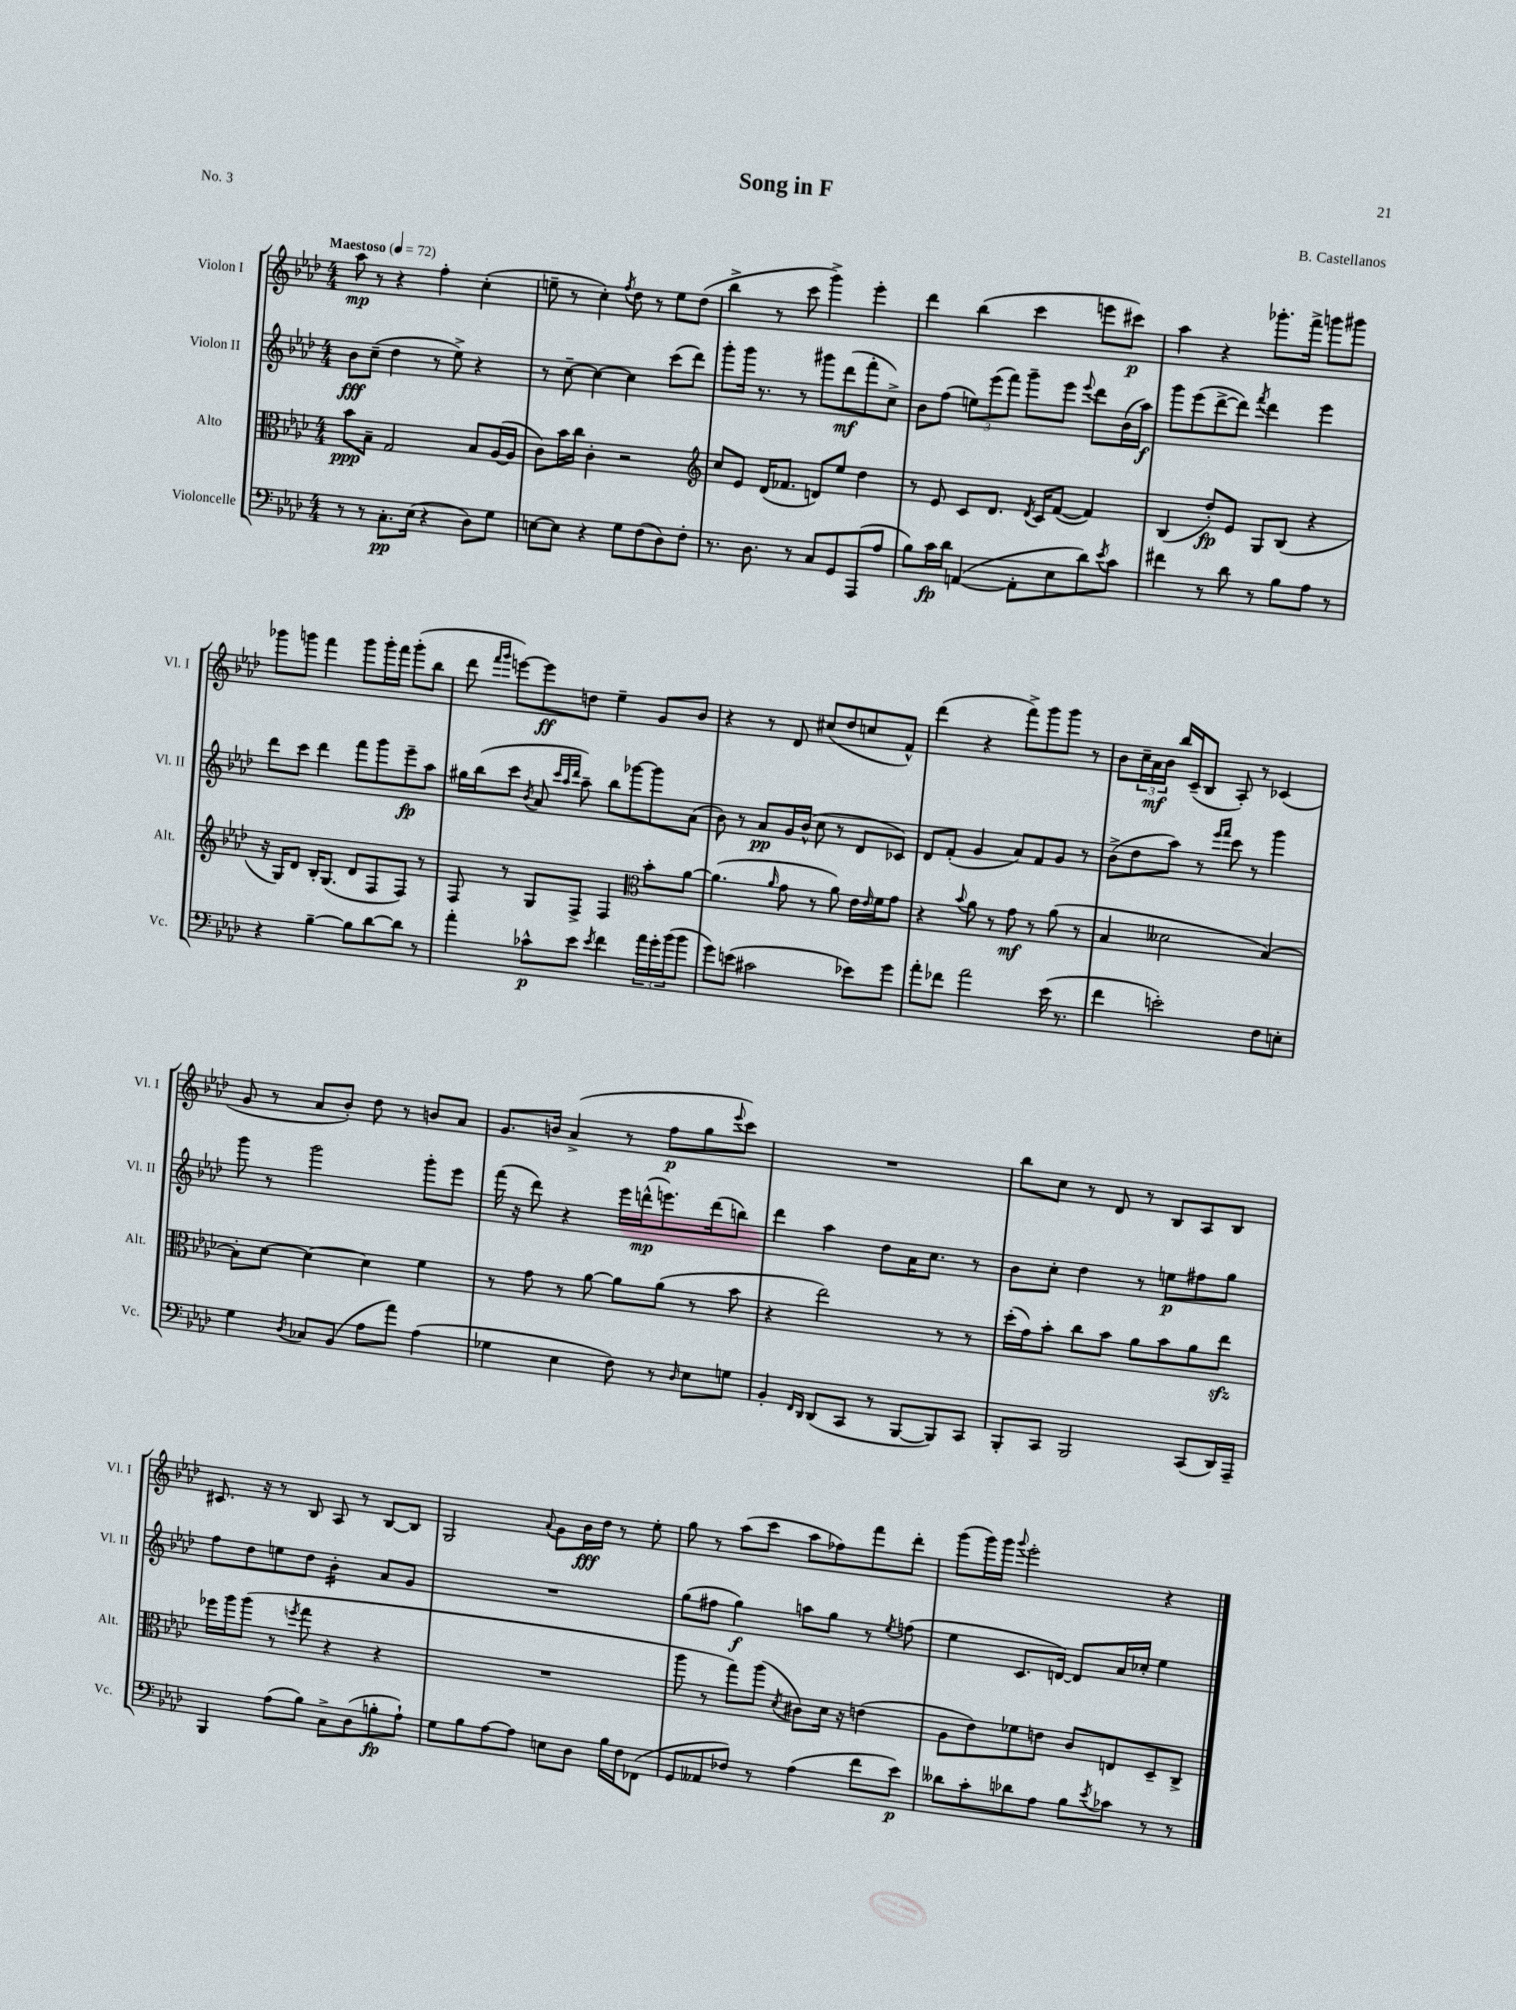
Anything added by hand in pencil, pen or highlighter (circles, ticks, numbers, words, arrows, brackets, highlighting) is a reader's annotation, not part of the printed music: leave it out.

**kern	**kern	**kern	**kern
*staff4	*staff3	*staff2	*staff1
*clefF4	*clefC3	*clefG2	*clefG2
*k[b-e-a-d-]	*k[b-e-a-d-]	*k[b-e-a-d-]	*k[b-e-a-d-]
*M4/4	*M4/4	*M4/4	*M4/4
*MM72	*MM72	*MM72	*MM72
8r	8b-	8b-	8aa-
8r	8B-~	(8cc~	8r
8.C'	2G	4dd-	4r
(16E-	.	.	.
4r	.	8r	4ff'
.	.	8ee-^)	.
8D-)	8B-	4r	(4cc'
8G	([16A-	.	.
.	16A-]	.	.
=	=	=	=
[8E	8c)	8r	8ee~
8E]	16b-	[8cc~	8r
.	16cc	.	.
4r	4c'	4cc_	4cc')
.	.	.	8qff
8G	2r	4cc]	8dd-
(8F	.	.	8r
8D-)	.	(8ccc	8ee
8F'	.	8ddd-)	(8dd-
=	=	=	=
*	*clefG2	*	*
8.r	8cc	8ggg'	4bb-^
.	8e-	16ggg	.
8.D-	.	8.r	.
.	(16d-	.	8r
.	8.f-	.	.
8r	.	8r	8ccc
8C	8d)	8ggg#	4ggg^)
8GG	8ee-	(8ddd-	.
(8AAA-	4dd-	8fff'	4eee-'
8A-	.	8cc^)	.
=	=	=	=
8B-)	8r	8b-	4ddd-
16c	8e-	(8ff	.
16d-	.	.	.
([4AA	8c	12ee)	(4bb-
.	.	(12eee-	.
.	8.d-	.	.
.	.	12fff)	.
8AA']	.	8ggg~	4ccc
.	8qd-	.	.
.	16c	.	.
8E-	([8f	8eee-	.
.	.	8qqeee-	.
8d-)	4f])	8ddd-	8eee
8qe-	.	.	.
8c	.	(16b-	8ccc#)
.	.	16aa-)	.
=	=	=	=
4f#	(4B-	8ggg	4aa-
.	.	(8eee-	.
8r	8dd-')	[8ddd-^	4r
8d-	8e-	8ddd-])	.
.	.	8qfff	.
8r	8G	4ddd-	8.ggg-'
8B-	(8B-	.	.
.	.	.	16fff^
8A-	4r	4eee-	8ggg
8r	.	.	8ggg#
=	=	=	=
4r	16r	8ddd-	8ggg-
.	16G)	.	.
.	8d-	8ccc	8ggg
[4B-~	16B-'	4ddd-	4fff
.	(8.G	.	.
8B-]	8d-	8fff	8ggg
[8d-	8F	8ggg	16ggg'
.	.	.	16fff
8d-]	8F)	8eee-~	(8ggg'
8r	8r	8aa-	8bb-
=	=	=	=
4a-'	8F	16gg#	8ddd-
.	.	(16bb-	.
.	.	.	16qqfff
.	.	.	16qqggg
.	8r	8ccc	[8eee)
.	.	8qb-	.
8c-^^	8G	8a-	8eee]
.	.	32qqccc	.
.	.	32qqaa-	.
.	.	32qqddd-	.
8e-	8F^	8aa-~)	8dd
8qe-	.	.	.
4f	4F	8bb-	4ee-~
.	.	[8ggg-	.
*	*clefC3	*	*
24a-	8b-'	8ggg-]	8g
24g'	.	.	.
(24b-	.	.	.
8b-	[8a-	(8a-	8b-
=	=	=	=
8g)	(4.a-]	8b-)	4r
(8e	.	8r	.
2c#	.	8a-	8r
.	16qqa-	.	.
.	8g	16g	8d-
.	.	(16b-^^	.
.	8r	8cc	(8cc#
.	8a-)	8r	8dd-
8e-)	16e-	8d-	8cc
.	16qqe-	.	.
.	16f	.	.
8g	8g	8c-)	8f^^)
=	=	=	=
8a-'	4r	8d-	(4ddd-
8f-	.	(8f'	.
.	8qqb-	.	.
2a-	8a-	4g	4r
.	8r	.	.
.	8g	8a-)	8fff^)
.	8r	8f	8ggg
(16e-	(8a-	8g	8ggg
8.r	.	.	.
.	8r	8r	8r
=	=	=	=
4f	4B-	(8b-^	8b-
.	.	8dd-	24cc~
.	.	.	24a-
.	.	.	24b-
2e')	2d--	8aa-)	16bb-
.	.	.	(16c~
.	.	8r	8B-
.	.	16qqeee-	.
.	.	16qqfff	.
.	.	8ccc	8A-')
.	.	8r	8r
8F	[4B-)	4ggg	(4c-
8E'	.	.	.
=	=	=	=
4G	8B-']	8ggg	8g
.	[8d-	8r	8r
8qD-	.	.	.
8C-	4d-_	2ggg	8a-
(8BB-	.	.	8b-')
8A-	4d-]	.	8dd-
8a-)	.	.	8r
(4A-	4f	8ggg'	8b
.	.	8eee-	8a-
=	=	=	=
4G-	8r	(16fff	8.g
.	.	16r	.
.	8g	8ddd-)	.
.	.	.	16b
4E-	8r	4r	(4a-^
.	[8a-	.	.
8F)	8a-]	16eee-	8r
.	.	(16ddd^^	.
8r	(8a-	8.eee)	8ff
16qqD-	.	.	.
8E-	8r	.	8gg
.	.	(16ddd	.
.	.	.	8qqeee-
8G	8b-	8bb)	8ccc)
=	=	=	=
4BB-'	4r	4ddd-	1r
16qqFF	.	.	.
16qqDD-	.	.	.
(8DD-	2ee-)	4aa-	.
8CC	.	.	.
8r	.	8dd-	.
[8BBB-	.	16a-	.
.	.	8.cc	.
8BBB-])	8r	.	.
8CC	8r	8r	.
=	=	=	=
8BBB-'	(16dd-'	8b-	8bb-
.	16g)	.	.
8CC	8b-'	8cc'	8cc
2BBB-	8cc	4dd-	8r
.	8b-	.	8d-
.	8a-	8r	8r
.	8b-	8ee	8B-
(8CC	8a-	8ff#	8A-
16DD-)	8ee-	8gg	8B-
16AAA-~	.	.	.
=	=	=	=
4BBB-	16ff-	8ff	8.c#
.	16aa-	.	.
.	(8aa-	8dd-	.
.	.	.	16r
(8A-	8r	8ee	8r
.	8qff	.	.
8B-)	8gg	8dd-	8B-
8C^	4r	4b-'	8A-
(8D-	.	.	8r
8B'	4r	8a-	[8B-
8A-`)	.	8g	8B-]
=	=	=	=
8G	1r	1r	2G
8B-	.	.	.
[8A-	.	.	.
8A-]	.	.	.
.	.	.	8qqa-
8E	.	.	8g
8D-	.	.	16b-
.	.	.	16dd-
16B-	.	.	8r
16F	.	.	.
(8FF-	.	.	8ee-'
=	=	=	=
8GG	8aa-	(8gg	8gg
8AA--	8r	8ff#	8r
8F-)	8gg)	4gg)	(8aa-
8r	(8aa-	.	8ccc
.	8qd-	.	.
(4A-	8c#)	8aa	8aa-
.	16d-	8gg	8ff-)
.	16r	.	.
8f	(4e	8r	8fff
.	.	8qee-	.
8e-)	.	(8ff	8ddd-'
=	=	=	=
8d--	8A-	4ee-	(8ggg
8c'	8e-)	.	16ggg)
.	.	.	16ggg
.	.	.	8qqggg
8d-	8f-	8.c	2eee-'
8A-	8e	.	.
.	.	[16d)	.
8B-	8c	8d]	.
8qe-	.	.	.
8c-	8E	16a-	.
.	.	16cc-'	.
8r	8D-~	4ee-	4r
8r	8C^	.	.
==	==	==	==
*-	*-	*-	*-
